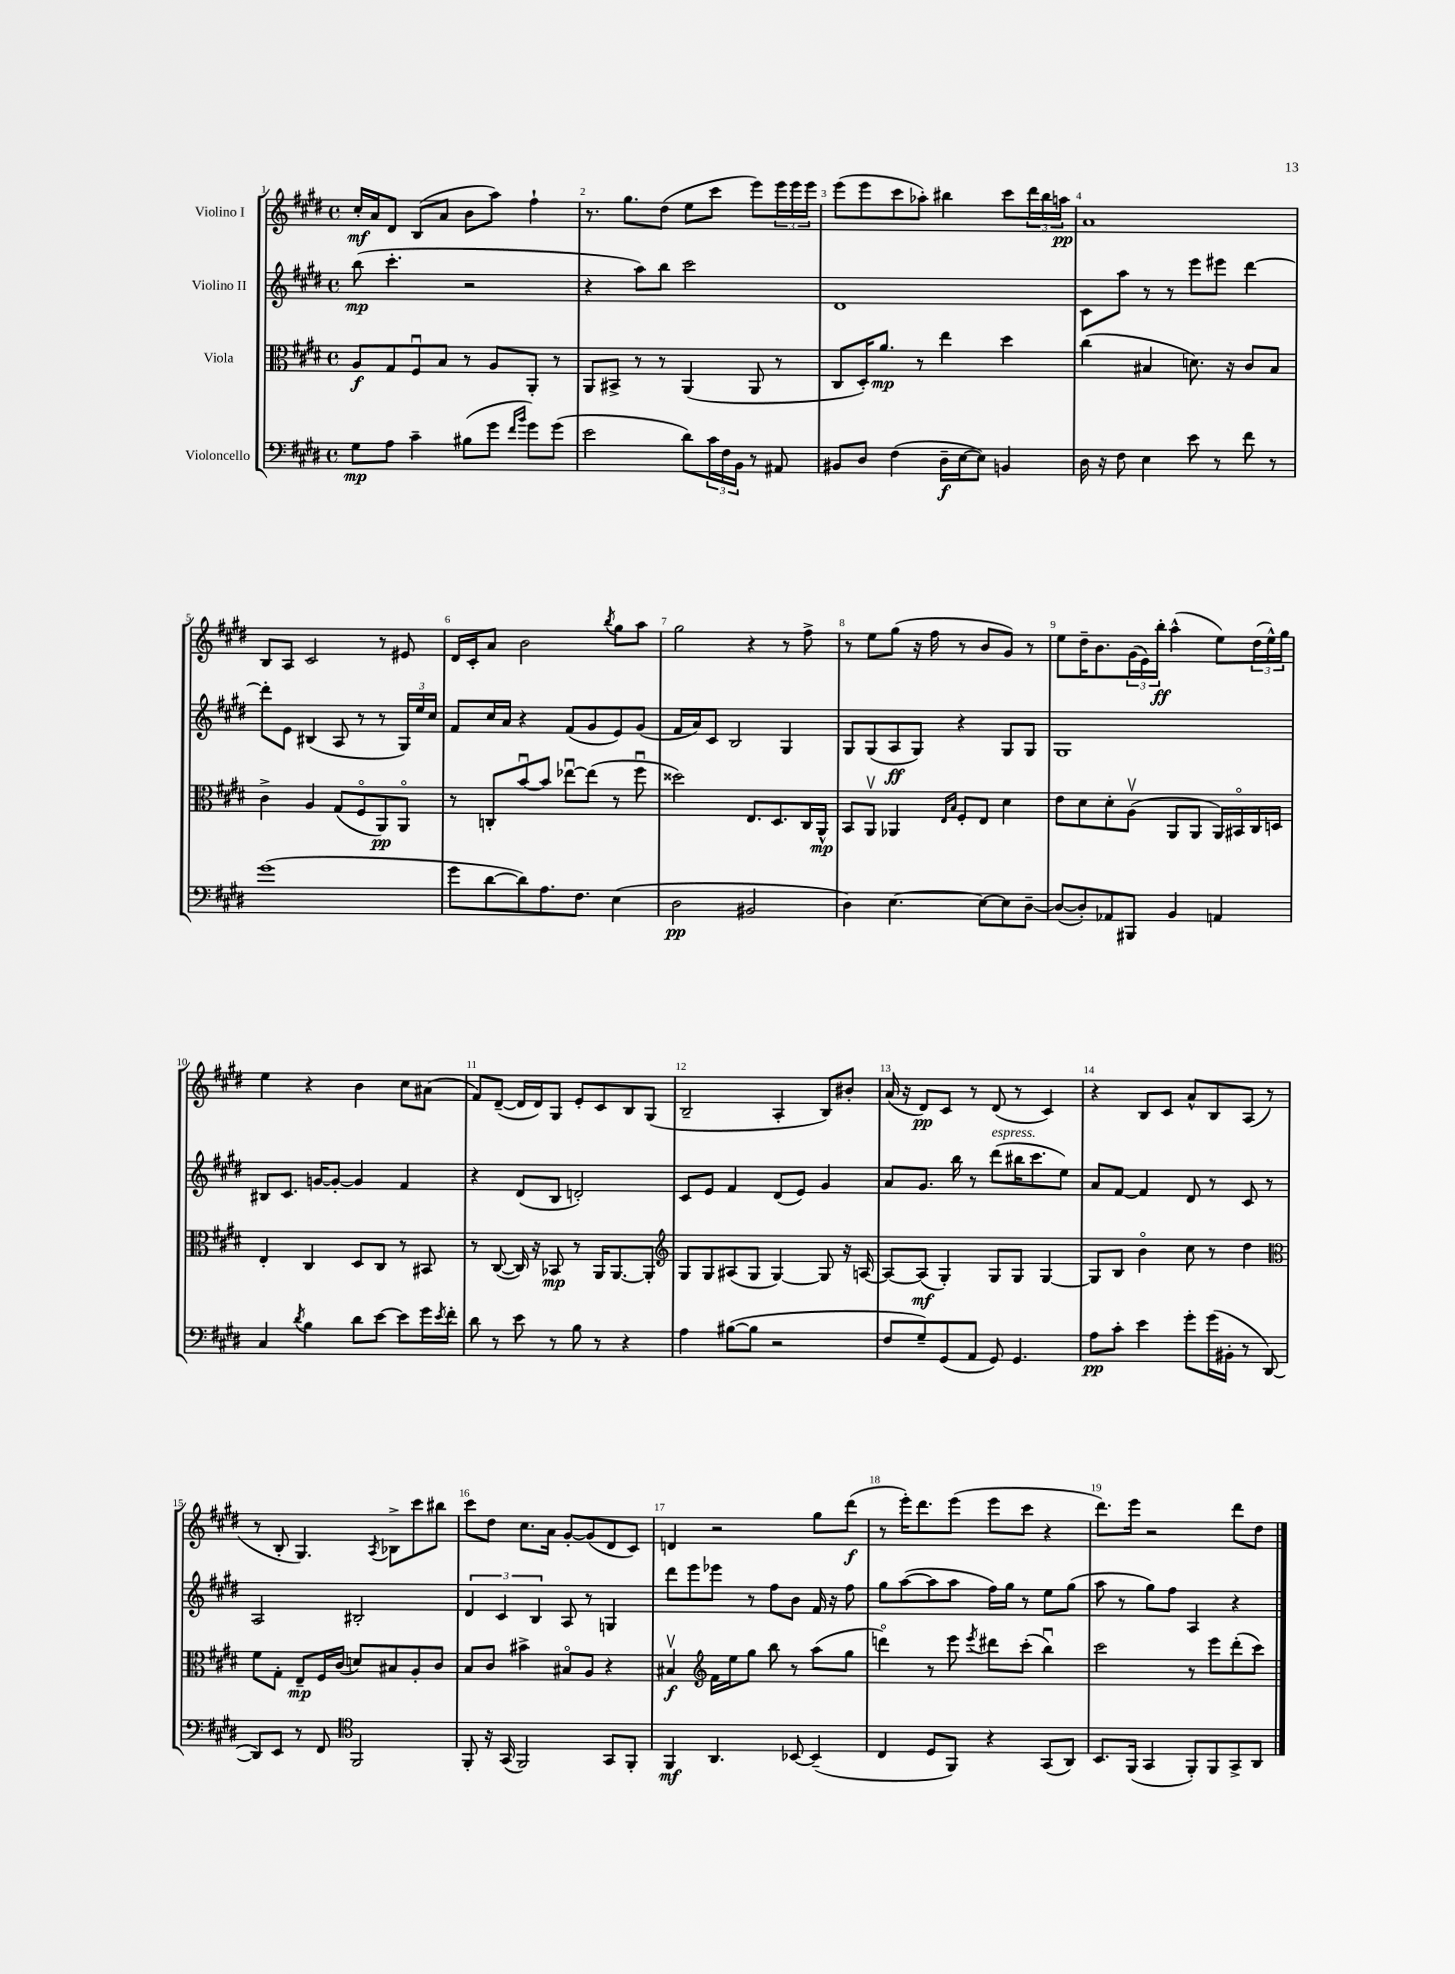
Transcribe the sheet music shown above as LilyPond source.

<<
\new StaffGroup <<
\new Staff = "s0" \with { instrumentName = "Violino I" } {
    \clef treble \key e \major \defaultTimeSignature \time 4/4
    cis''16-.\mf a'16 dis'8 b8( a'8 b'8 a''8) fis''4-! |
    r8. gis''8. dis''8( e''8 cis'''8 e'''8) \tuplet 3/2 { e'''16 e'''16 e'''16 } |
    e'''8( e'''8 cis'''8 aes''8-.) bis''4 cis'''8 \tuplet 3/2 { dis'''16 bis''16 a''16\pp } |
    a'1 |
    b8 a8 cis'2 r8 eis'8 |
    dis'16 cis'16-. a'8 b'2 \acciaccatura { b''8 } gis''8 a''8 |
    gis''2 r4 r8 fis''8-> |
    r8 e''8 gis''8( r16 fis''16 r8 b'8 gis'8) r8 |
    e''8 dis''16-- b'8. \tuplet 3/2 { gis'16( e'16) b''16-.\ff } a''4-^( e''8) \tuplet 3/2 { dis''16( e''16-^) gis''16 } |
    e''4 r4 b'4 cis''8 ais'8( |
    fis'8) dis'8~--( dis'16 dis'16) gis8 e'8-. cis'8 b8 gis8( |
    b2-- a4-. b8) bis'8-. |
    a'16( r16 dis'8\pp) cis'8 r8 dis'8( r8 cis'4) |
    r4 b8 cis'8 a'8-^ b8 a8( r8 |
    r8 b8-. gis4.) \acciaccatura { a8 } bes8-> cis'''8 bis''8 |
    cis'''8 dis''8 cis''8. a'16 gis'8~-. gis'8( dis'8 cis'8) |
    d'4 r2 gis''8 dis'''8\f( |
    r8 e'''16-.) dis'''8. e'''8( e'''8 cis'''8 r4 |
    dis'''8.) e'''16 r2 dis'''8 dis''8 \bar "|." |
}
\new Staff = "s1" \with { instrumentName = "Violino II" } {
    \clef treble \key e \major \defaultTimeSignature \time 4/4
    b''8\mp( cis'''4.-. r2 |
    r4 a''8) b''8 cis'''2 |
    dis'1 |
    cis'8 a''8 r8 r8 e'''8 eis'''8 dis'''4~ |
    dis'''8-. e'8 bis4( a8 r8 r8 \tuplet 3/2 { gis16) e''16 cis''16 } |
    fis'8 cis''16 a'16 r4 fis'8( gis'8 e'8) gis'8( |
    fis'16 a'16) cis'8 b2 gis4 |
    gis8 gis8( a8\ff gis8) r4 gis8 gis8 |
    gis1 |
    bis8 cis'8. g'16~ g'8~-. g'4 fis'4 |
    r4 dis'8( b8 d'2-.) |
    cis'8 e'8 fis'4 dis'8( e'8) gis'4 |
    a'8 gis'8. b''16 r8 dis'''8^\markup { \italic "espress." }( bis''16 cis'''8. e''8) |
    a'8 fis'8~ fis'4 dis'8 r8 cis'8 r8 |
    a2 bis2-. |
    \tuplet 3/2 { dis'4 cis'4 b4 } a8 r8 g4 |
    dis'''8 e'''8 ees'''8 r8 fis''8 b'8 fis'16 r16 fis''8 |
    gis''8 a''8~( a''8 a''8 fis''16) gis''16 r8 e''8 gis''8( |
    a''8 r8 gis''8) fis''8 a4 r4 \bar "|." |
}
\new Staff = "s2" \with { instrumentName = "Viola" } {
    \clef alto \key e \major \defaultTimeSignature \time 4/4
    a8\f gis8 fis8\downbow b8 r8 a8 a,8-. r8 |
    a,8 bis,8-> r8 r8 a,4( a,8 r8 |
    cis8 dis16-.) a'8.\mp r8 e''4 dis''4 |
    cis''4( bis4 d'8.) r16 cis'8 bis8 |
    cis'4-> a4 gis8( fis8\flageolet a,8\pp) a,8\flageolet |
    r8 c8-. b'8~\downbow b'8 ees''8~\downbow ees''8( r8 fis''8\downbow |
    disis''2) e8. dis8. cis16 a,16-^\mp |
    b,8 a,8\upbow aes,4 \grace { e16 b16 } fis8-. e8 dis'4 |
    e'8 dis'8 dis'8-. a8\upbow( a,8 a,8 a,16) bis,16\flageolet cis16 d16 |
    e4-. cis4 dis8 cis8 r8 bis,8 |
    r8 cis8~( cis16) r16 bes,8\mp r8 a,16 a,8.~ a,8-. |
    \clef treble gis8 gis8 ais8( gis8 gis4~) gis8 r16 a16~ |
    a8~ a8\mf( gis4-.) gis8 gis8 gis4~ |
    gis8 b8 b'4\flageolet cis''8 r8 dis''4 |
    \clef alto fis'8 gis8-. e8--\mp fis16 cis'16( d'8) bis8 a8-. cis'8 |
    b8 cis'8 bis'4-> bis8\flageolet a8 r4 |
    bis4\upbow\f \clef treble fis'16 e''16 gis''8 b''8 r8 a''8( gis''8 |
    d'''4\flageolet) r8 e'''8 \acciaccatura { e'''8 } dis'''8 cis'''8-.( b''4\downbow) |
    cis'''2 r8 e'''8 dis'''8-.( cis'''8) \bar "|." |
}
\new Staff = "s3" \with { instrumentName = "Violoncello" } {
    \clef bass \key e \major \defaultTimeSignature \time 4/4
    gis8\mp a8 cis'4-- bis8( gis'8 \grace { fis'16 b'16 } gis'8) gis'8( |
    e'2 dis'8) \tuplet 3/2 { cis'16 fis16 b,16 } r8 ais,8 |
    bis,8 dis8 fis4( dis16--\f e16~ e8) b,4 |
    dis16 r16 fis8 e4 e'8 r8 fis'8 r8 |
    gis'1( |
    gis'8 dis'8~ dis'8) a8. fis8. e4( |
    dis2\pp bis,2 |
    dis4) e4.~ e8~ e8 dis8~-- |
    dis8~( dis8-.) aes,8 bis,,8 b,4 a,4 |
    cis4 \acciaccatura { dis'8 } b4 dis'8 e'8~ e'8 gis'16 \acciaccatura { e'8 } fis'16-. |
    dis'8 r8 e'8 r8 b8 r8 r4 |
    a4 bis8~( bis8 r2 |
    fis8 gis8--) gis,8( a,8 gis,8) gis,4. |
    a8\pp cis'8-. e'4 gis'8-. gis'16( bis,16-. r8 dis,8~ |
    dis,8) e,8 r8 fis,8 \clef tenor fis,2 |
    fis,8-. r16 gis,16( fis,2) gis,8 fis,8-. |
    fis,4\mf a,4. bes,8~ bes,4--( |
    cis4 dis8 fis,8) r4 gis,8( a,8) |
    b,8. fis,16( gis,4 fis,8-.) fis,8 gis,8-> a,8 \bar "|." |
}
>>
>>
\layout { \context { \Score \override BarNumber.break-visibility = ##(#f #t #t) barNumberVisibility = #all-bar-numbers-visible } }
